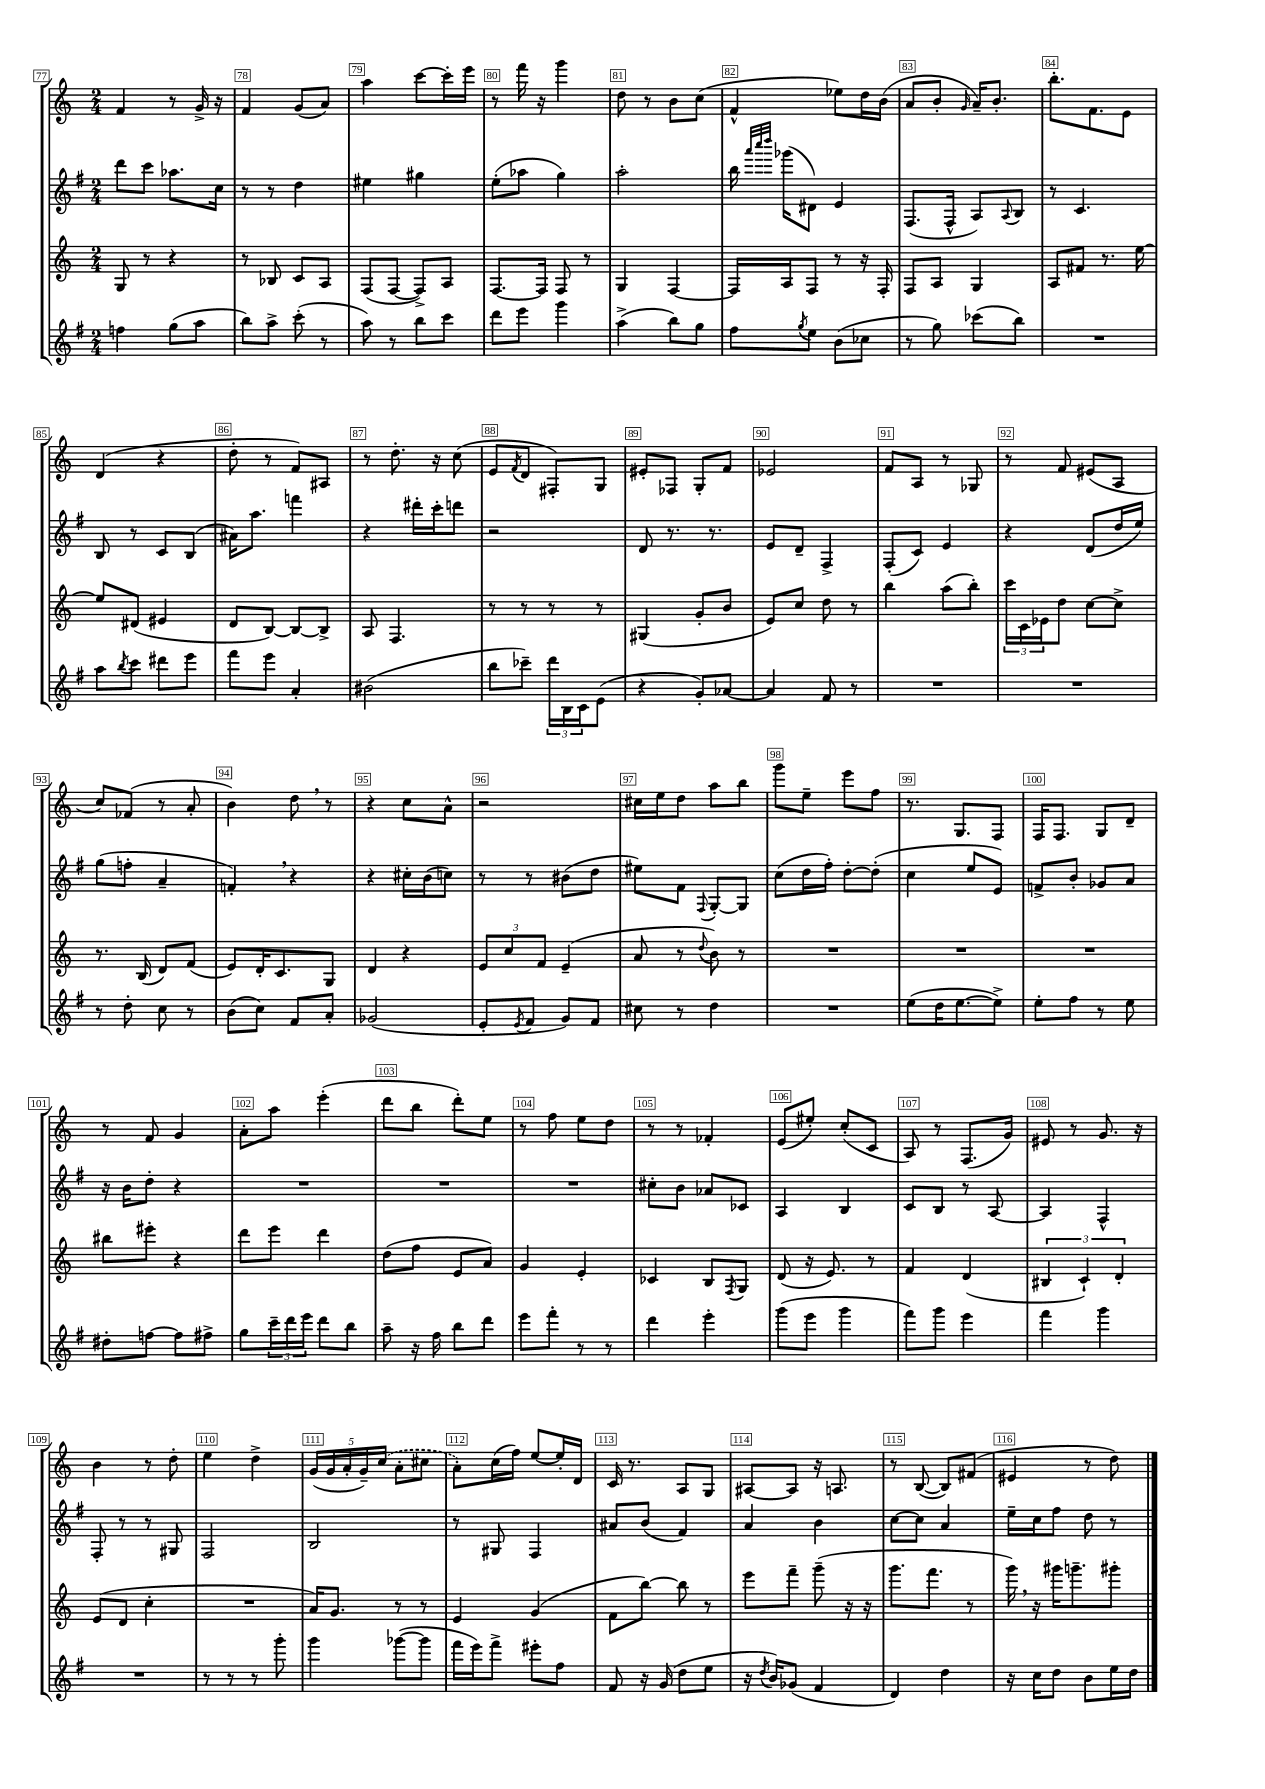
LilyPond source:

<<
\new StaffGroup <<
\new Staff = "s0" {
    \clef treble \key c \major \numericTimeSignature \time 2/4
    f'4 r8 g'16-> r16 |
    f'4 g'8( a'8) |
    a''4 c'''8~ c'''16-. e'''16 |
    r8 f'''16 r16 g'''4 |
    d''8 r8 b'8 c''8( |
    f'4-^ ees''8) d''16 b'16( |
    a'8 b'8-. \grace { g'16 } a'16--) b'8.-. |
    b''8.-. f'8. e'8 |
    d'4( r4 |
    d''8-. r8 f'8) ais8 |
    r8 d''8.-. r16 c''8( |
    e'8 \acciaccatura { f'8 } d'8 fis8-.) g8 |
    eis'8-. fes8 g8-. f'8 |
    ees'2 |
    f'8 a8 r8 ges8 |
    r8 f'8 eis'8( a8 |
    c''8) fes'8( r8 a'8-. |
    b'4) d''8 \breathe r8 |
    r4 c''8 a'8-^ |
    r2 |
    cis''16 e''16 d''8 a''8 b''8 |
    g'''8 e''8-- e'''8 f''8 |
    r8. g8. f8 |
    f16 f8. g8 d'8-- |
    r8 f'8 g'4 |
    a'8-. a''8 e'''4-.( |
    d'''8 b''8 d'''8-.) e''8 |
    r8 f''8 e''8 d''8 |
    r8 r8 fes'4-. |
    e'8( eis''8-.) c''8-.( c'8 |
    a8) r8 f8.( g'16) |
    eis'8 r8 g'8. r16 |
    b'4 r8 d''8-. |
    e''4 d''4-> |
    \tuplet 5/4 { g'16( g'16 a'16-. g'16--) \once \slurDashed c''16( } a'8-. cis''8 |
    a'8-.) c''16( f''16) e''8~ e''16-. d'16 |
    c'16 r8. a8 g8 |
    ais8~ ais8 r16 a8. |
    r8 b8~( b8) fis'8( |
    eis'4 r8 d''8) \bar "|." |
}
\new Staff = "s1" {
    \clef treble \key g \major \numericTimeSignature \time 2/4
    d'''8 c'''8 aes''8. c''16 |
    r8 r8 d''4 |
    eis''4 gis''4 |
    e''8-.( aes''8 g''4) |
    a''2-. |
    b''16 \grace { a'''32 c''''32 d''''32 } ges'''16( dis'8) e'4 |
    fis8.( fis16-^ a8) \appoggiatura { a8 } b8 |
    r8 c'4. |
    b8 r8 c'8 b8( |
    ais'16) a''8. f'''4 |
    r4 dis'''16-. c'''16-. d'''8 |
    r2 |
    d'8 r8. r8. |
    e'8 d'8-- fis4-> |
    fis8-.( c'8) e'4 |
    r4 d'8( d''16 e''16) |
    g''8( f''8-. a'4-- |
    f'4-.) \breathe r4 |
    r4 cis''16-. b'16( c''8) |
    r8 r8 bis'8( d''8 |
    eis''8) fis'8 \appoggiatura { fis8 } g8~-. g8 |
    c''8( d''16 fis''16-.) d''8~-. d''8-.( |
    c''4 e''8 e'8) |
    f'8-> b'8-. ges'8 a'8 |
    r16 b'16 d''8-. r4 |
    R2 |
    R2 |
    R2 |
    cis''8-. b'8 aes'8 ces'8 |
    a4 b4 |
    c'8 b8 r8 a8~ |
    a4 fis4-^ |
    fis8-. r8 r8 gis8 |
    fis2 |
    b2 |
    r8 gis8 fis4 |
    ais'8 b'8( fis'4) |
    a'4 b'4 |
    c''8~ c''8 a'4 |
    e''16-- c''16 fis''8 d''8 r8 \bar "|." |
}
\new Staff = "s2" {
    \clef treble \key c \major \numericTimeSignature \time 2/4
    g8 r8 r4 |
    r8 bes8 c'8 a8 |
    f8( f8~ f8->) a8 |
    f8.~ f16 f8 r8 |
    g4 f4~ |
    f16 a16 f8 r8 r16 f16-. |
    f8 a8 g4 |
    a8 fis'8 r8. e''16~ |
    e''8 dis'8( eis'4 |
    d'8 b8~) b8~ b8-> |
    a8 f4. |
    r8 r8 r8 r8 |
    gis4( g'8-. b'8 |
    e'8) c''8 d''8 r8 |
    b''4 a''8( b''8-.) |
    \tuplet 3/2 { c'''16 c'16 ees'16 } d''8 c''8~ c''8-> |
    r8. b16( d'8) f'8( |
    e'8) d'16-. c'8. g8 |
    d'4 r4 |
    \tuplet 3/2 { e'8 c''8 f'8 } e'4--( |
    a'8 r8 \appoggiatura { d''8 } b'8) r8 |
    R2 |
    R2 |
    R2 |
    bis''8 eis'''8-. r4 |
    d'''8 e'''8 d'''4 |
    d''8( f''8 e'8 a'8) |
    g'4 e'4-. |
    ces'4 b8 \acciaccatura { f8 } g8 |
    d'8( r16 e'8.) r8 |
    f'4 d'4( |
    \tuplet 3/2 { bis4 c'4-!) d'4-. } |
    e'8( d'8 c''4-. |
    R2 |
    a'16) g'8. r8 r8 |
    e'4 g'4( |
    f'8 b''8~) b''8 r8 |
    e'''8 f'''8-- g'''8--( r16 r16 |
    g'''8. f'''8. r8 |
    g'''16) \breathe r16 gis'''16 g'''8.-- gis'''8-. \bar "|." |
}
\new Staff = "s3" {
    \clef treble \key g \major \numericTimeSignature \time 2/4
    f''4 g''8( a''8 |
    b''8) a''8-> c'''8-.( r8 |
    a''8) r8 b''8 c'''8 |
    d'''8 e'''8 g'''4 |
    a''4->( b''8) g''8 |
    fis''8 \acciaccatura { g''8 } e''8 b'8( ces''8 |
    r8 g''8) ces'''8( b''8) |
    R2 |
    a''8 \acciaccatura { b''8 } c'''8 dis'''8 e'''8 |
    fis'''8 e'''8 a'4-. |
    bis'2( |
    b''8 ces'''8--) \tuplet 3/2 { d'''16 b16 c'16 } e'8( |
    r4 g'8-.) aes'8~ |
    aes'4 fis'8 r8 |
    R2 |
    R2 |
    r8 d''8-. c''8 r8 |
    b'8( c''8) fis'8 a'8-. |
    ges'2( |
    e'8-. \acciaccatura { e'8 } fis'8 g'8) fis'8 |
    cis''8 r8 d''4 |
    R2 |
    e''8( d''16 e''8.~ e''8->) |
    e''8-. fis''8 r8 e''8 |
    dis''8-. f''8~ f''8 fis''8-> |
    g''8 \tuplet 3/2 { c'''16-- d'''16 e'''16 } d'''8 b''8 |
    a''8-- r16 fis''16 b''8 d'''8 |
    e'''8 fis'''8-. r8 r8 |
    d'''4 e'''4-. |
    g'''8( e'''8 g'''4 |
    fis'''8) g'''8 e'''4 |
    fis'''4 g'''4 |
    R2 |
    r8 r8 r8 g'''8-. |
    g'''4 ges'''8~( ges'''8 |
    fis'''16 e'''16) fis'''8-> eis'''8-. fis''8 |
    fis'8 r16 g'16( d''8 e''8 |
    r16 \acciaccatura { d''8 } b'16) ges'8( fis'4 |
    d'4) d''4 |
    r16 c''16 d''8 b'8 e''16 d''16 \bar "|." |
}
>>
>>
\layout { \context { \Score currentBarNumber = #77 \override BarNumber.break-visibility = ##(#f #t #t) barNumberVisibility = #all-bar-numbers-visible \override BarNumber.stencil = #(make-stencil-boxer 0.1 0.3 ly:text-interface::print) } }
